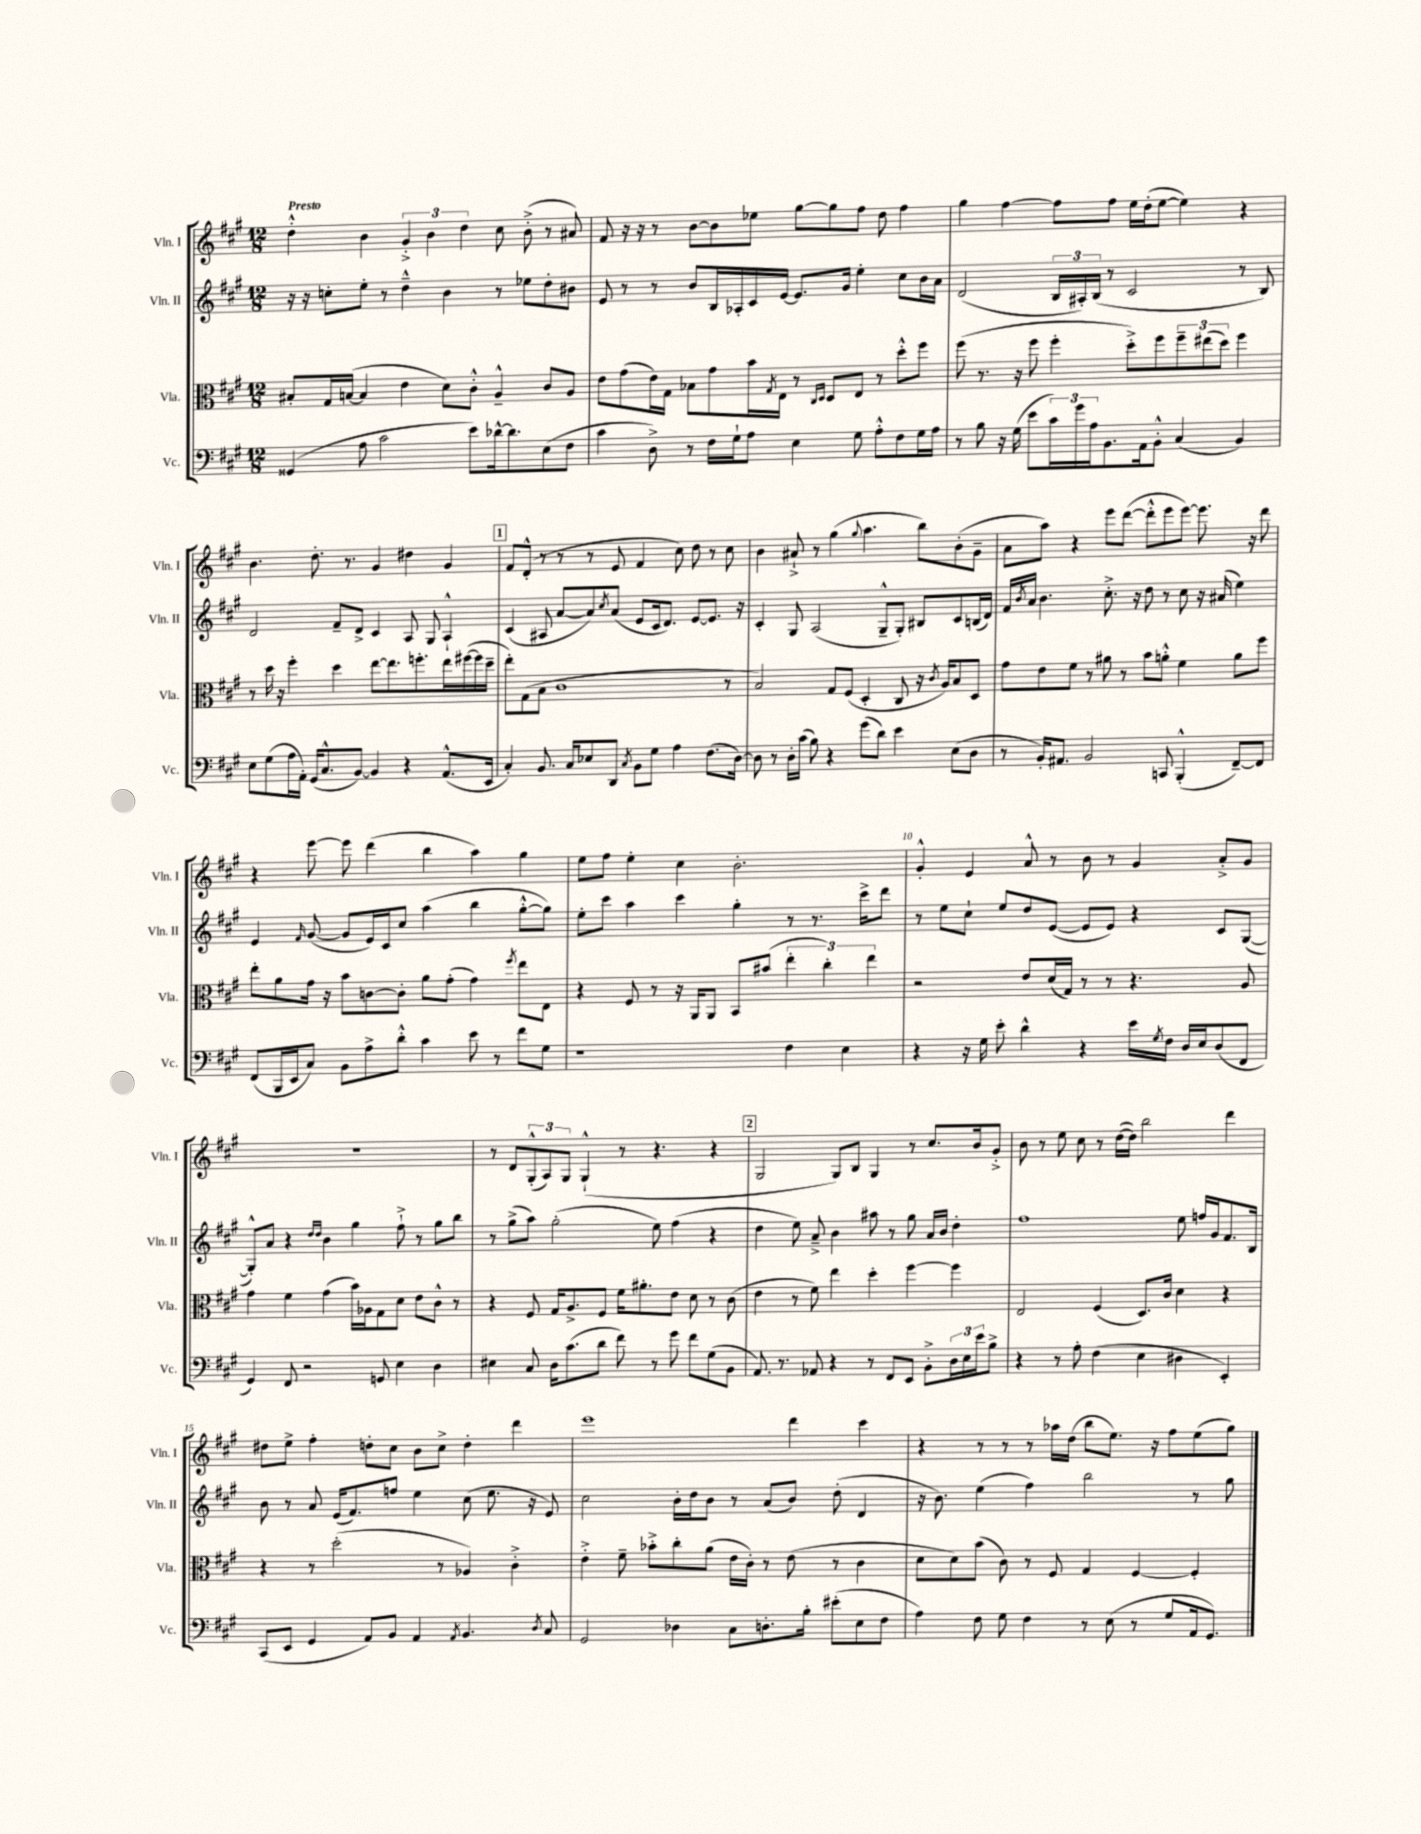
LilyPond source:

<<
\new StaffGroup <<
\new Staff = "s0" \with { instrumentName = "Vln. I" shortInstrumentName = "Vln. I" } {
    \clef treble \key a \major \numericTimeSignature \time 12/8 \tempo "Presto"
    d''4-.-^ b'4 \tuplet 3/2 { gis'4-.-> b'4 d''4 } cis''8 b'8-.->( r8 ais'8) |
    fis'8 r16 r16 r8 b'8~ b'8 ees''8 gis''8~ gis''8 fis''8 d''8 fis''4 |
    gis''4 fis''4~ fis''8 fis''8 e''16 d''16-.( e''8~ e''4) r4 |
    b'4. d''8.-. r8. gis'4 dis''4 gis'4 |
    \mark \markup { \box "1" } fis'8 d'8-.-^( r8 r8 r8 e'8 fis'4 cis''8) d''8 r8 cis''8 |
    b'4 ais'8-!-> r8 gis''4( \appoggiatura { gis''8 } a''4. b''8) b'8-.( gis'8-- |
    a'8 a''8) r4 e'''8 d'''8~( d'''8-.-^ e'''8 e'''8~) e'''8. r16 d'''8 |
    r4 e'''8~ e'''8 d'''4( b''4 a''4) gis''4 |
    e''8 fis''8 e''4-. cis''4 b'2.-. |
    gis'4-.-^ e'4 a'8-^ r8 b'8 r8 gis'4 a'8-.-> gis'8 |
    R1. |
    r8 d'8 \tuplet 3/2 { gis8-.-^( a8) gis8 } gis4-!-^( r8 r4. r4 |
    \mark \markup { \box "2" } gis2 gis8) b8 gis4 r8 cis''8. b'16 gis'8-.-> |
    b'8 r8 e''8 cis''8 r8 d''16~( d''16) b''2 d'''4 |
    dis''8 e''8-> fis''4-. d''8-. cis''8 b'8 cis''8-> d''4-. d'''4 |
    e'''1 d'''4 cis'''4 |
    r4 r8 r8 r8 aes''16 d''16( b''8 e''8.) r16 fis''8 e''8( gis''8) \bar "|." |
}
\new Staff = "s1" \with { instrumentName = "Vln. II" shortInstrumentName = "Vln. II" } {
    \clef treble \key a \major \numericTimeSignature \time 12/8
    r16 r16 c''8-. e''8-. r8 d''4---^ b'4 r8 ees''8 d''8-. bis'8 |
    e'8 r8 r8 b'8 b16 aes16-. cis'16 e'16~ e'8. gis'16 e''4-. cis''8 b'16 a'16 |
    d'2( \tuplet 3/2 { b16 ais16-.) b16( } r8 cis'2 r8 b8) |
    d'2 fis'8-- d'8-> cis'4 a8 gis8 a4-!-^ |
    \mark \markup { \box "1" } cis'4( ais8 a'8~ a'8) \acciaccatura { cis''8 } a'8( e'8 cis'16 d'8.) e'8~ e'8. r16 |
    cis'4-. gis8 a2( gis8---^ gis8-.) bis8 cis'8 b16( d'16) |
    fis'16 \acciaccatura { b'8 } a'16 b'4. cis''8.-.-> r16 d''8 r8 cis''8 r16 ais'16( e''4) |
    e'4 \grace { fis'16 } gis'8~( gis'8 e'16) cis'16 cis''8 a''4( b''4 gis''8~-.-^ gis''8) |
    e''8-. cis'''8 a''4 cis'''4 gis''4-. r8 r8. cis'''16-> d'''8 |
    r8 e''8 cis''8-! e''8 d''8 e'8~( e'8 e'8) r4 cis'8 gis8~( |
    gis8-.-^) a'8 r4 \grace { d''16 d''16 } b'4 gis''4 fis''8-!-> r8 gis''8 b''8 |
    r8 gis''8->( a''8) gis''2-.( e''8) fis''4( r4 |
    \mark \markup { \box "2" } d''4 e''8) a'8---> b'4 ais''8 r8 gis''8 a'16 b'16 d''4-. |
    fis''1 e''8 f''16 gis'16 fis'8. b16 |
    b'8 r8 a'8 e'16( fis'8.) f''8 e''4 cis''8( e''8. r16 e'8) |
    cis''2 b'16-. d''16 b'8 r8 a'8( b'8) d''8-.( d'4 |
    r16 b'8.) e''4( fis''4) b''2 r8 gis''8 \bar "|." |
}
\new Staff = "s2" \with { instrumentName = "Vla." shortInstrumentName = "Vla." } {
    \clef alto \key a \major \numericTimeSignature \time 12/8
    bis8-. gis16 b16~( b4 e'4 d'8) cis'8-.-^ a4---^ cis'8 a8 |
    e'8 gis'8( e'16) gis16 bes8 gis'8 b'16 \acciaccatura { gis8 } e16 r8 \grace { cis16 d16 } d8 e8 r8 d''8-.-^ fis''8 |
    fis''8( r8. r16 fis''8 fis''4-. d''8-.->) fis''8 \tuplet 3/2 { fis''8-- eis''8( d''8) } fis''4 |
    r8 d''16 r16 fis''4-. d''4 e''8~ e''8. f''8.-. e''16 fis''16~( fis''16 d''16-- |
    \mark \markup { \box "1" } e''8-.) gis8( b8 cis'1 r8 |
    b2) gis8 fis8( d4-. cis8 r16 \acciaccatura { cis'8 } a16) b8 d8 |
    gis'8 e'8 fis'8 r8 ais'8 r8 b'8 a'8-.-^ fis'4 a'8 fis''8 |
    e''8-. a'8 gis'16 r16 b'8 c'8~ c'8-. a'8 gis'8-.( gis'4) \acciaccatura { fis''8 } e''8 e8 |
    r4 fis8 r8 r16 a,16 a,8 b,8 bis'8( \tuplet 3/2 { e''4-. cis''4-.) e''4 } |
    r2 e'8 d'16( gis16) r8 r8 r4. a8 |
    gis'4 fis'4 gis'4( b'16) aes16 gis8 d'8 e'8 cis'8-^ r8 |
    r4 fis8 gis16 a8.-> fis8 fis'16 ais'8.-. e'8 d'8 r8 cis'8( |
    \mark \markup { \box "2" } e'4 r8 fis'8) e''4 d''4-. fis''4~ fis''4 |
    e2 fis4( d8.) cis'16 d'4 r4 |
    r4 r8 d''2-.( r8 aes4) cis'4-.-> |
    e'4-.-> fis'8-- bes'8-.-> cis''8-. a'8( e'16 cis'16-.) r8 e'8( r8 cis'4 |
    d'8 d'8) b'8( cis'8) r8 fis8 gis4 fis4~ fis4-. \bar "|." |
}
\new Staff = "s3" \with { instrumentName = "Vc." shortInstrumentName = "Vc." } {
    \clef bass \key a \major \numericTimeSignature \time 12/8
    gisis,4( a8 cis'2 e'8) des'16~-^ des'8. e8( fis8 |
    cis'4 d8->) r8 fis16 gis16-! a8 e4 gis8 a8-.-^ fis8 gis16 a16 |
    r8 b8 r16 gis16( e'8 \tuplet 3/2 { cis'16) gis'16 a16 } b,8. a,16 b,8-.-^ cis4( b,4) |
    e8 gis8( a16 a,16-.) gis,16( cis8.-^ b,8~) b,4 r4 a,8.-^( e,16 |
    \mark \markup { \box "1" } cis4-.) b,8. cis16 ees8 d,8 \acciaccatura { cis8 } b,8 gis8 a4 fis8.( d16~) |
    d8 r8 d16-. cis'16( b8) r4 gis'8( d'8) e'4 e8( d8 |
    r8 b,16-.) ais,8. b,2 c,8 b,,4-.-^( fis,8~--) fis,8 |
    fis,8( b,,16 e,16 cis8) b,8 a8-> d'8-.-^ cis'4 e'8 r8 fis'8 gis8 |
    r1 fis4 e4 |
    r4 r16 gis16 e'8-. d'4-^ r4 e'16 \acciaccatura { gis8 } fis16 d16 e16 d8( fis,8 |
    gis,4) fis,8 r2 g,8 e4 d4 |
    eis4 cis8 d16 cis'8.( d'8 fis'8) r8 gis'8 fis'8 gis8( b,8 |
    \mark \markup { \box "2" } a,8.) r8. aes,8 r4 r8 fis,8 e,8 b,8-.-> \tuplet 3/2 { d16 e16 e'16 } b8-> |
    r4 r8 a8-. fis4( e4 dis4 e,4-.) |
    cis,8( e,8 gis,4 a,8) b,8 a,4 \acciaccatura { a,8 } b,4. \acciaccatura { d8 } cis8 |
    gis,2 des4 cis8 d8.-. b16-. eis'8-.( e8 fis8 |
    a4) fis8 gis8 fis4 r8 e8( r8 gis8 a,16 gis,8.) \bar "|." |
}
>>
>>
\layout { \context { \Score \override BarNumber.break-visibility = ##(#f #t #t) barNumberVisibility = #(every-nth-bar-number-visible 5) } }
